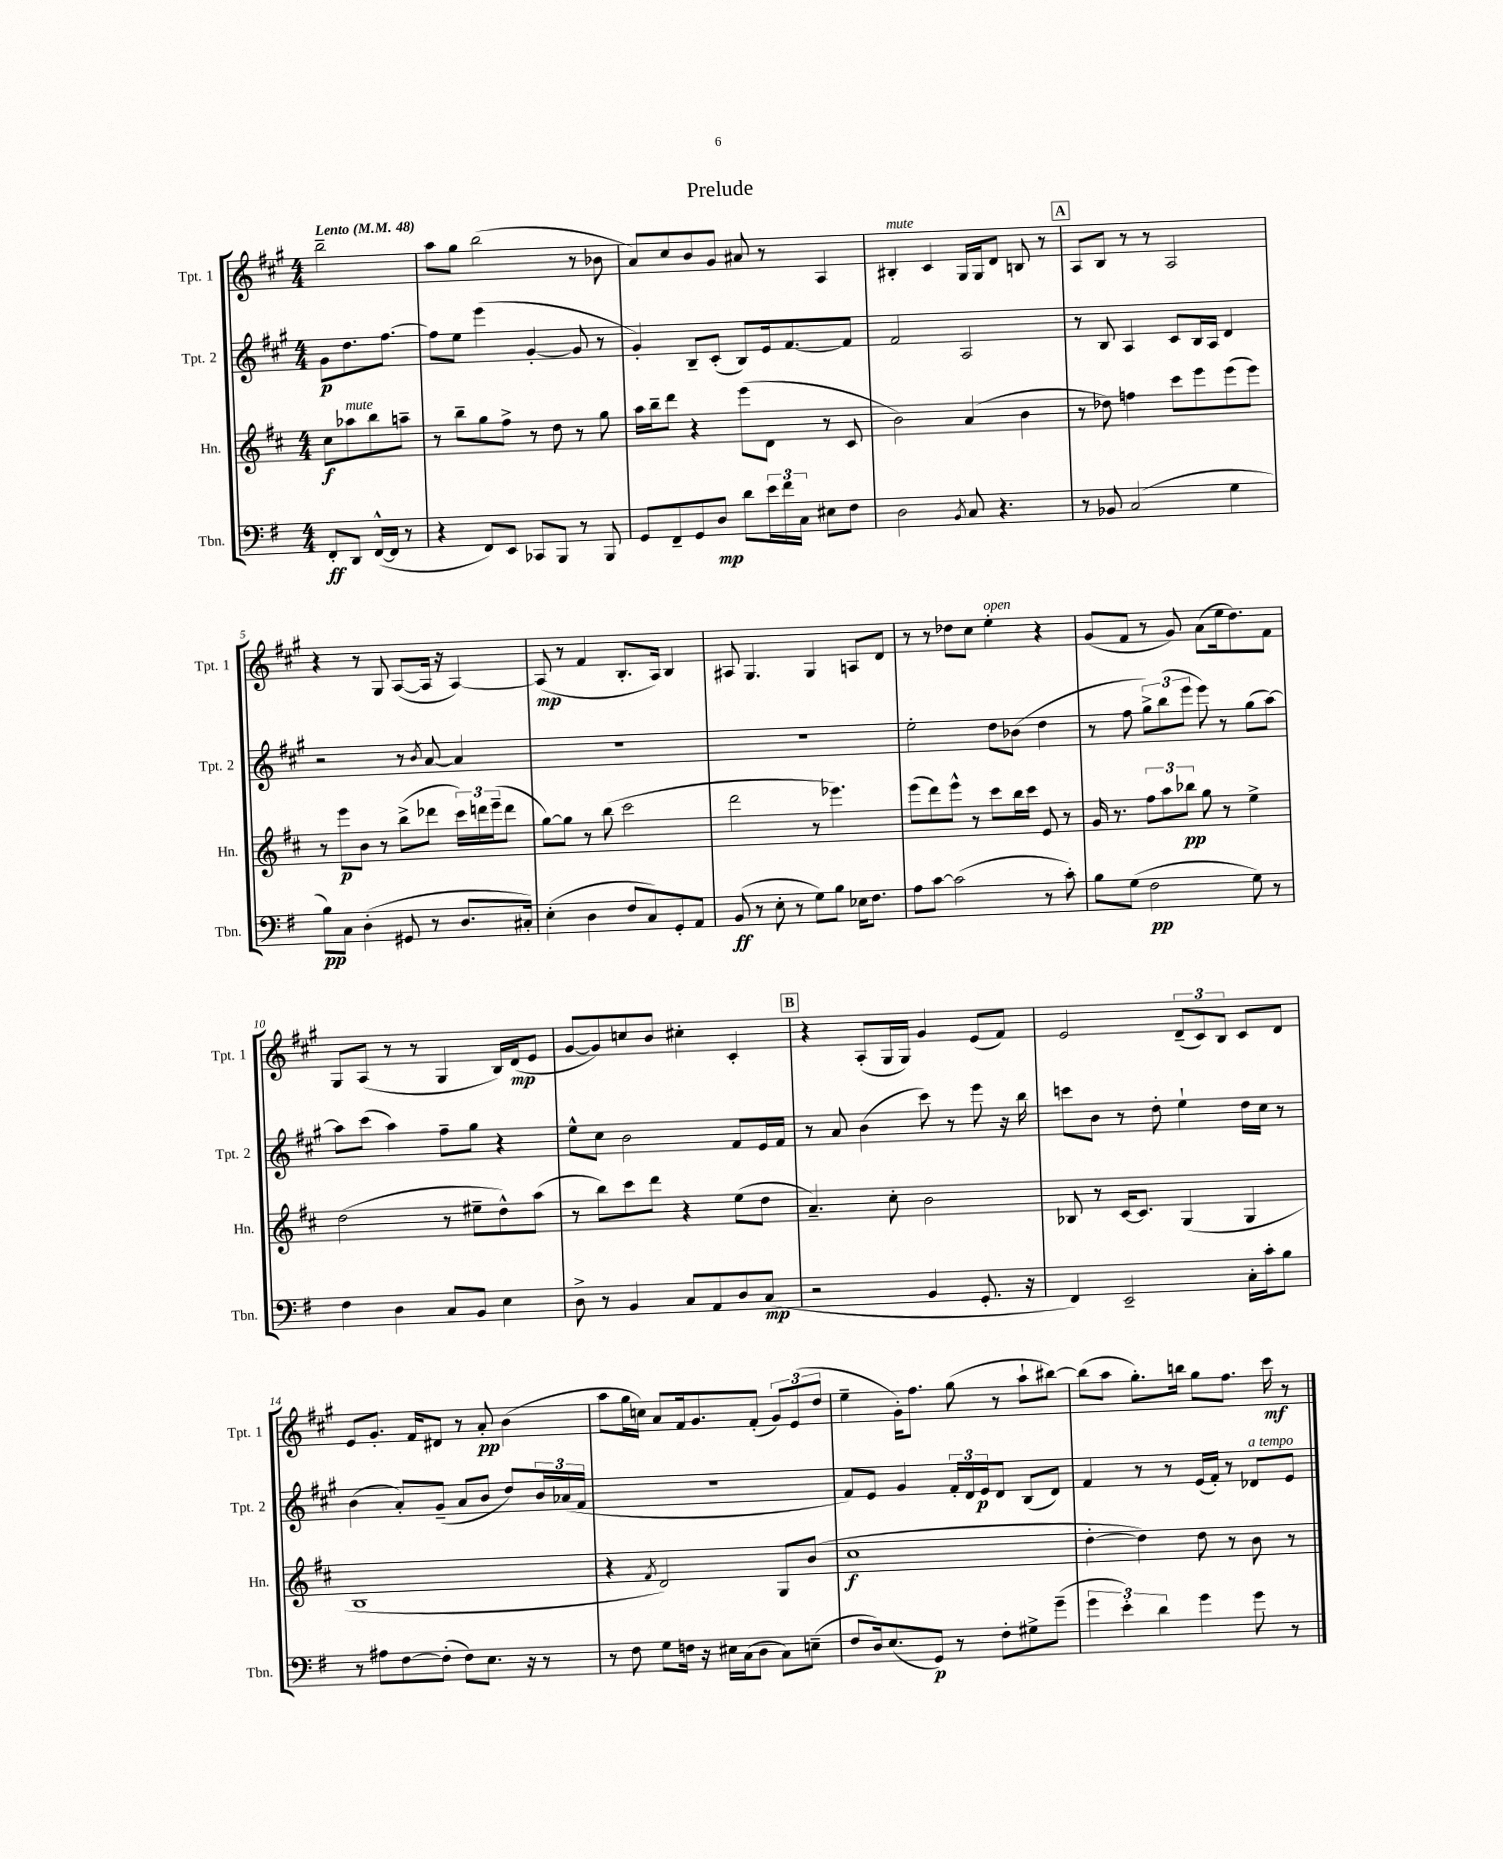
\header { title = "Prelude" }
<<
\new StaffGroup <<
\new Staff = "s0" \with { instrumentName = "Tpt. 1" shortInstrumentName = "Tpt. 1" } {
    \clef treble \key a \major \numericTimeSignature \time 4/4 \partial 2 \tempo "Lento" 4 = 48
    b''2-- |
    a''8 gis''8 b''2( r8 bes'8 |
    a'8) cis''8 b'8 gis'8 ais'8 r8 a4 |
    bis4-.^\markup { \italic "mute" } cis'4 gis16 gis16 d'8 b8 r8 |
    \mark \markup { \box "A" } a8 b8 r8 r8 a2 |
    r4 r8 gis8 a8~( a16 r16 a4~) |
    a8\mp( r8 fis'4 b8.-. a16) b4 |
    ais8 gis4. gis4 a8 d'8 |
    r8 r8 des''8 cis''8 e''4-.^\markup { \italic "open" } r4 |
    gis'8( fis'8 r8 gis'8) a'8( e''16 d''8.) fis'8 |
    gis8 a8( r8 r8 gis4 b16) d'16\mp( e'8 |
    gis'8~ gis'8) c''8 b'8 cis''4-. cis'4-. |
    \mark \markup { \box "B" } r4 a8-.( gis16 gis16) gis'4 e'8( fis'8) |
    e'2 \tuplet 3/2 { d'8--( cis'8) b8 } cis'8 d'8 |
    e'8 gis'8.-. fis'16 dis'8 r8 a'8-.\pp b'4( |
    a''8 gis''16 c''16) a'8 fis'16 gis'8. fis'8-.( \tuplet 3/2 { gis'8) e'8( d''8 } |
    e''4-- gis'16-.) fis''8. gis''8( r8 a''8-! bis''8~) |
    bis''8( a''8 gis''8.-.) b''16 gis''8 fis''8. cis'''16\mf r8 \bar "|." |
}
\new Staff = "s1" \with { instrumentName = "Tpt. 2" shortInstrumentName = "Tpt. 2" } {
    \clef treble \key a \major \numericTimeSignature \time 4/4 \partial 2
    gis'8\p d''8. fis''8.~ |
    fis''8 e''8 e'''4( gis'4~-. gis'8 r8 |
    gis'4-.) b8-- cis'8-.( b8) e'16 fis'8.~ fis'8 |
    fis'2 a2 |
    \mark \markup { \box "A" } r8 b8 a4 cis'8 b16 a16 d'4 |
    r2 r8 \acciaccatura { b'8 } a'8~ a'4 |
    r1 |
    R1 |
    e''2-. d''8 bes'8( d''4 |
    r8 fis''8 \tuplet 3/2 { gis''8->) b''8( e'''8 } e'''8) r8 gis''8( a''8~) |
    a''8 cis'''8( a''4) fis''8-- gis''8 r4 |
    e''8-^ cis''8 b'2 fis'8 e'16 fis'16 |
    \mark \markup { \box "B" } r8 a'8 b'4( cis'''8) r8 e'''8 r16 b''16 |
    c'''8 b'8 r8 d''8-. e''4-! d''16 cis''16 r8 |
    b'4( a'8-.) gis'8--( a'8 b'8 d''8) \tuplet 3/2 { b'16 aes'16( fis'16 } |
    r1 |
    fis'8) e'8 gis'4 \tuplet 3/2 { fis'16-. d'16 e'16\p } d'8 b8( d'8) |
    fis'4 r8 r8 e'16( fis'16-.) r8 des'8^\markup { \italic "a tempo" } e'8 \bar "|." |
}
\new Staff = "s2" \with { instrumentName = "Hn." shortInstrumentName = "Hn." } {
    \clef treble \key d \major \numericTimeSignature \time 4/4 \partial 2
    cis''8\f aes''8^\markup { \italic "mute" } b''8 a''8-- |
    r8 b''8-- g''8 fis''8-> r8 d''8 r8 g''8 |
    a''16 b''16-- d'''8 r4 e'''8( d'8 r8 cis'8 |
    b'2) a'4( b'4 |
    \mark \markup { \box "A" } r8 des''8) f''4 cis'''8 e'''8 e'''8( e'''8) |
    r8 e'''8\p b'8 r8 b''8->( des'''8 \tuplet 3/2 { cis'''16) d'''16 e'''16--( } d'''8 |
    g''8~) g''8 r8 b''8( cis'''2 |
    d'''2 r8 ees'''4.) |
    e'''8( d'''8) e'''8-^ r8 cis'''8 b''16 cis'''16 e'8 r8 |
    g'16 r8. \tuplet 3/2 { fis''8 a''8 bes''8\pp } g''8 r8 e''4-> |
    d''2( r8 eis''8-- d''8-^) a''8( |
    r8 b''8) cis'''8 d'''8 r4 e''8( d''8 |
    \mark \markup { \box "B" } a'4.--) cis''8-. b'2 |
    bes8 r8 cis'16~ cis'8. g4( g4 |
    b1 |
    r4 \acciaccatura { fis'8 } d'2) g8 b'8( |
    cis''1\f |
    d''4~-. d''4) d''8 r8 b'8 r8 \bar "|." |
}
\new Staff = "s3" \with { instrumentName = "Tbn." shortInstrumentName = "Tbn." } {
    \clef bass \key g \major \numericTimeSignature \time 4/4 \partial 2
    fis,8-.\ff d,8 fis,16~-^( fis,16 r8 |
    r4 fis,8) e,8 ces,8 b,,8 r8 b,,8 |
    g,8 fis,8-- g,8 d8\mp d'8 \tuplet 3/2 { e'16 fis'16 c16 } eis8 fis8 |
    d2 \acciaccatura { b,8 } c8 r4. |
    \mark \markup { \box "A" } r8 bes,8 c2( g4 |
    b8\pp) c8 d4-.( gis,8 r8 d8. cis16-.) |
    e4-.( d4 fis8 c8) g,8-. a,8 |
    b,8\ff( r8 e8-. r8 g8) b8 ees16 fis8. |
    a8 c'8~ c'2( r8 c'8-.) |
    b8 g8( fis2\pp g8) r8 |
    fis4 d4 c8 b,8 e4 |
    d8-> r8 b,4 c8 a,8 d8 c8\mp( |
    \mark \markup { \box "B" } r2 b,4 g,8.-. r16 |
    fis,4) e,2-- c16-. c'16-. b8 |
    r8 ais8 fis8~ fis8-.( fis8) e8. r16 r8 |
    r8 fis8 g8 f16 r16 eis16 c16( d8 c8) e8--( |
    fis8 d16) e8.( g,8\p) r8 fis8-. gis8-> g'8--( |
    \tuplet 3/2 { g'4 e'4-.) d'4 } g'4 g'8 r8 \bar "|." |
}
>>
>>
